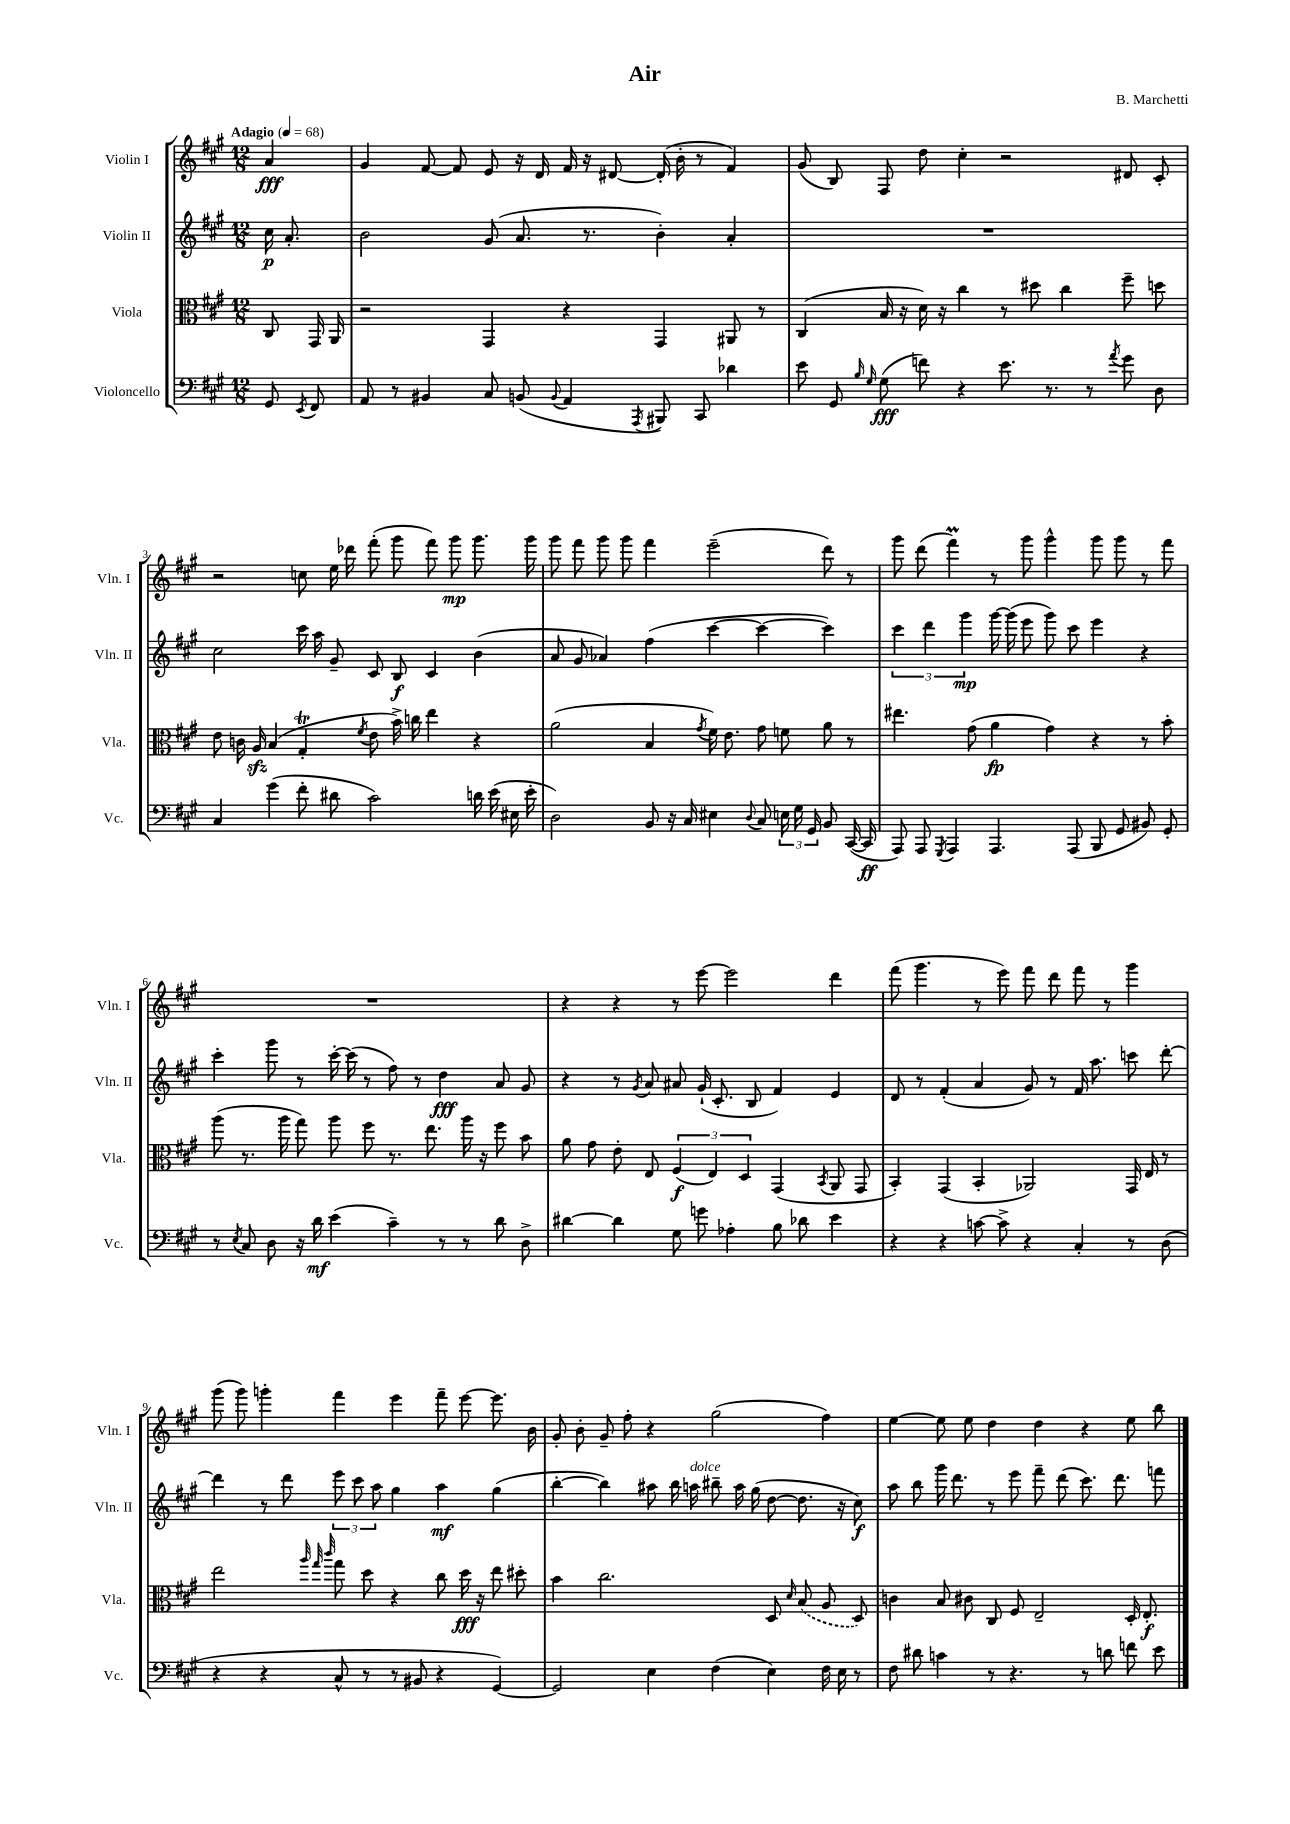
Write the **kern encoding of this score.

**kern	**kern	**kern	**kern
*staff4	*staff3	*staff2	*staff1
*clefF4	*clefC3	*clefG2	*clefG2
*k[f#c#g#]	*k[f#c#g#]	*k[f#c#g#]	*k[f#c#g#]
*M12/8	*M12/8	*M12/8	*M12/8
*MM68	*MM68	*MM68	*MM68
8GG#/	8C#/	16cc#\	4a/
.	.	8.a'/	.
8qEE/	.	.	.
8FF#/	16GG#/	.	.
.	16AA/	.	.
=	=	=	=
8AA/	2r	2b\	4g#/
8r	.	.	.
4BB#/	.	.	[8f#/
.	.	.	8f#/]
8C#/	4GG#/	(8g#/	8e/
(8BB/	.	8.a/	16r
.	.	.	16d/
8qqBB/	.	.	.
4AA/	4r	.	16f#/
.	.	8.r	16r
.	.	.	[8d#/
8qAAA/	.	.	.
8BBB#/)	4GG#/	4b'\)	(16d#'/]
.	.	.	16b'\
8CC#/	.	.	8r
4d-\	8AA#/	4a'/	4f#/)
.	8r	.	.
=	=	=	=
8e\	(4C#/	1.r	(8g#/
8GG#/	.	.	8B/)
16qqB/	.	.	.
16qqG#/	.	.	.
(8G#\	16B/	.	8F#/
.	16r	.	.
8f\)	16d\)	.	8dd\
.	16r	.	.
4r	4cc#\	.	4cc#'\
8.e\	8r	.	2r
.	8dd#\	.	.
8.r	.	.	.
.	4cc#\	.	.
8r	.	.	.
8qa/	.	.	.
8g#\	8ff#~\	.	8d#/
8D\	8dd\	.	8c#'/
=	=	=	=
4C#/	8e\	2cc#\	2r
.	16c\	.	.
.	16A/	.	.
(4g#\	(4B/	.	.
8f#'\	4G#'/	16ccc#\	8cc\
.	.	16aa\	.
8d#\	.	8g#~/	16ee\
.	.	.	16ddd-\
.	8qf#/	.	.
2c#\)	8e\	8c#/	(8fff#'\
.	16b^\)	8B/	8ggg#\
.	16cc\	.	.
.	4ee\	4c#/	8fff#\)
.	.	.	8ggg#\
16d\	4r	(4b\	8.ggg#\
(16e\	.	.	.
16E#\	.	.	.
16e'\	.	.	16ggg#\
=	=	=	=
2D\)	(2a\	8a/	8ggg#\
.	.	8g#/	8fff#\
.	.	4a-/)	8ggg#\
.	.	.	8ggg#\
8BB/	4B/	(4ff#\	4fff#\
16r	.	.	.
16C#/	.	.	.
.	8qg#/	.	.
4E#\	16f#\)	[4ccc#\	(2eee~\
.	8.e\	.	.
8qqD/	.	.	.
8C#/	8g#\	4ccc#\_	.
24E\	8f\	.	.
24G#\	.	.	.
24GG#/	.	.	.
8BB/	8a\	4ccc#\])	8ddd\)
([16CC#/	8r	.	8r
16CC#/]	.	.	.
=	=	=	=
8AAA/)	4.ee#\	6ccc#\	8ggg#\
8AAA/	.	.	(8ddd\
.	.	6ddd\	.
8qGGG#/	.	.	.
4AAA/	.	.	4fff#\)
.	.	6ggg#\	.
.	(8g#\	.	.
4.AAA/	4a\	[16ggg#\	8r
.	.	(16ggg#\]	.
.	.	8eee\	8ggg#\
.	4g#\)	8ggg#\)	4ggg#^^\
(8AAA/	.	8ccc#\	.
8BBB/	4r	4eee\	8ggg#\
8GG#/	.	.	8ggg#\
8BB#/)	8r	4r	8r
8GG#'/	8b'\	.	8fff#\
=	=	=	=
8r	(8aa\	4ccc#'\	1.r
8qE/	.	.	.
8C#/	8.r	.	.
8D\	.	8ggg#\	.
.	16aa\	.	.
16r	8gg#\)	8r	.
16d\	.	.	.
(4e\	8aa\	[16ccc#'\	.
.	.	(16ccc#\]	.
.	8ff#\	8r	.
4c#~\)	8.r	8ff#\)	.
.	.	8r	.
.	8.ee\	.	.
8r	.	4dd\	.
8r	16aa\	.	.
.	16r	.	.
8d\	8ff#\	8a/	.
8D^\	8b\	8g#/	.
=	=	=	=
[4d#\	8a\	4r	4r
.	8g#\	.	.
4d#\]	8e'\	8r	4r
.	.	8qg#/	.
.	8E/	8a/	.
8G#\	(6F#/	8a#/	8r
8g\	.	(16g#`/	[8eee\
.	6E/)	.	.
.	.	8.c#'/	.
4A-'\	.	.	2eee\]
.	6D/	.	.
.	.	8B/	.
8B\	(4GG#/	4f#/)	.
8d-\	.	.	.
.	8qBB/	.	.
4e\	8AA/	4e/	4ddd\
.	8GG#/	.	.
=	=	=	=
4r	4BB'/)	8d/	(8fff#\
.	.	8r	4.ggg#\
4r	(4GG#/	(4f#'/	.
[8c\	4BB'/	4a/	8r
8c^\]	.	.	8eee\)
4r	2AA-/)	8g#/)	8fff#\
.	.	8r	8ddd\
4C#'/	.	16f#/	8fff#\
.	.	8.aa\	.
.	.	.	8r
8r	16GG#/	8ccc\	4ggg#\
.	16E/	.	.
(8D\	8r	[8ddd'\	.
=	=	=	=
4r	2ee\	4ddd\]	(8ggg#\
.	.	.	8ggg#\)
4r	.	8r	4ggg'\
.	.	8ddd\	.
.	32qqaa/	.	.
.	32qqgg#/	.	.
.	32qqccc#/	.	.
8C#^^/	8gg#\	12eee\	4fff#\
.	.	12ccc#\	.
8r	8dd\	.	.
.	.	12aa\	.
8r	4r	4gg#\	4eee\
8BB#/	.	.	.
4r	8cc#\	4aa\	8fff#~\
.	16dd\	.	[8eee\
.	16r	.	.
[4GG#/)	8ee\	(4gg#\	8.eee\]
.	8dd#'\	.	.
.	.	.	16b\
=	=	=	=
2GG#/]	4b\	[4bb'\	8g#'/
.	.	.	8b'\
.	2.cc#\	4bb\])	8g#~/
.	.	.	8ff#'\
4E\	.	8aa#\	4r
.	.	16bb\	.
.	.	16aa\	.
(4F#\	.	8bb#~\	(2gg#\
.	.	16aa\	.
.	.	(16gg#\	.
4E\)	8D/	[8dd\	.
.	16qqd/	.	.
.	(8B/	8.dd\]	.
16F#\	8A/	.	4ff#\)
16E\	.	16r	.
8r	8D/)	8cc#\)	.
=	=	=	=
8F#\	4c\	8aa\	[4ee\
8d#\	.	8bb\	.
4c\	8B/	16ggg#\	8ee\]
.	.	8.ddd\	.
.	8c#\	.	8ee\
8r	8C#/	8r	4dd\
4.r	8F#/	8eee\	.
.	2E~/	8fff#~\	4dd\
.	.	(8ddd\	.
8r	.	8.ccc#\)	4r
8d\	.	.	.
.	.	8.ddd\	.
8f\	16D'/	.	8ee\
.	8.E'/	.	.
8e\	.	8fff\	8bb\
==	==	==	==
*-	*-	*-	*-
